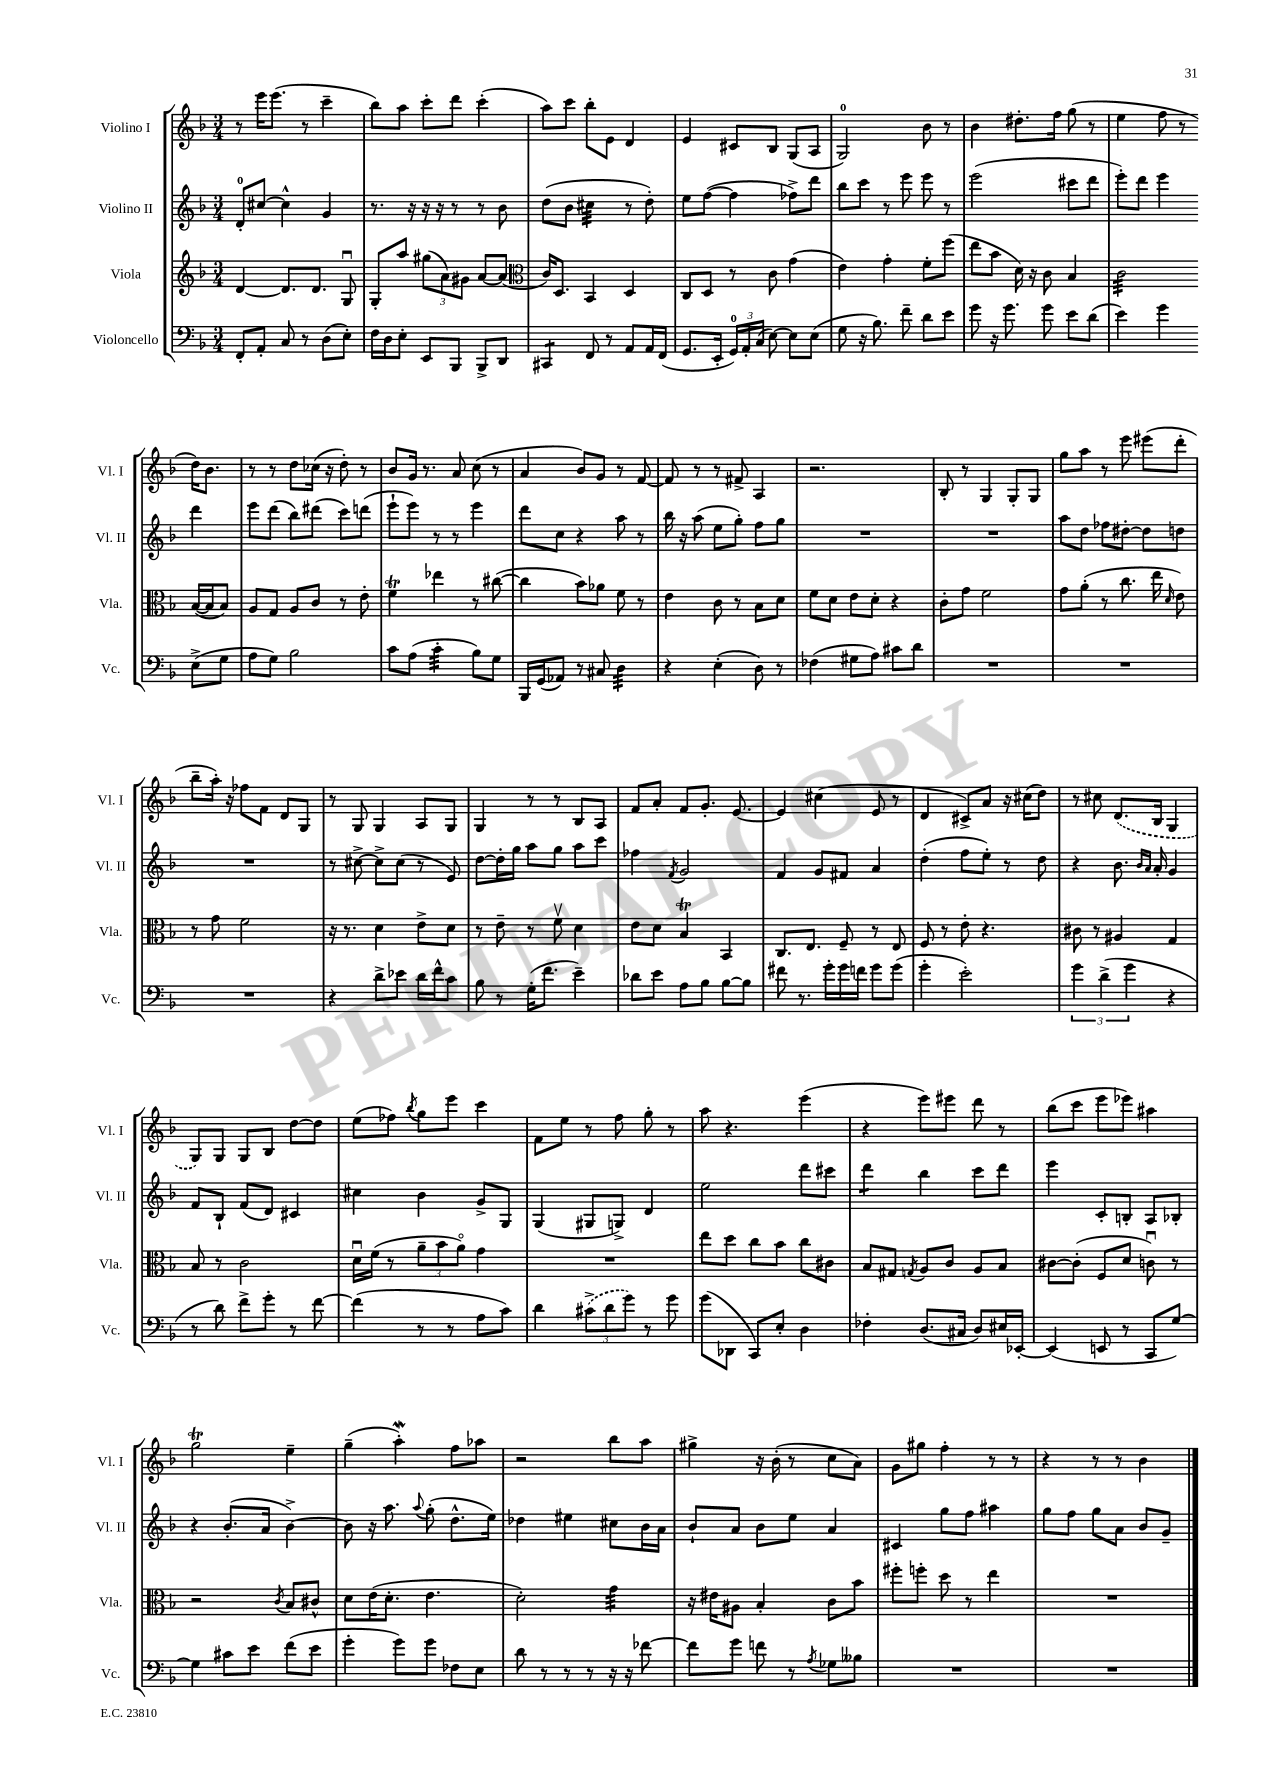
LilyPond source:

<<
\new StaffGroup <<
\new Staff = "s0" \with { instrumentName = "Violino I" shortInstrumentName = "Vl. I" } {
    \clef treble \key f \major \numericTimeSignature \time 3/4
    \autoBeamOff r8 e'''16[ e'''8.]( r8 c'''4-- |
    bes''8[) a''8] c'''8[-. d'''8] c'''4-.( |
    a''8[) c'''8] bes''8[-. e'8] d'4 |
    e'4 cis'8[ bes8] g8[( a8] |
    g2-0) bes'8 r8 |
    bes'4 dis''8.[-. f''16] g''8( r8 |
    e''4 f''8 r8 d''16[) bes'8.] |
    r8 r8 d''8[ ces''16]( r16 d''8-.) r8 |
    bes'8[ g'16] r8. a'8 c''8( r8 |
    a'4 bes'8[) g'8] r8 f'8~ |
    f'8 r8 r8 fis'8-> a4 |
    r2. |
    bes8-. r8 g4 g8[-. g8] |
    g''8[ a''8] r8 e'''8 eis'''8[( d'''8]-. |
    bes''8[-- a''16]-.) r16 fes''8[ f'8] d'8[ g8] |
    r8 g8 g4 a8[ g8] |
    g4 r8 r8 bes8[ a8] |
    f'8[ a'8]-. f'8[ g'8.]-. e'8.~ |
    e'4 cis''4( e'8 r8 |
    d'4 cis'8[->) a'8] r16 cis''16[( d''8]) |
    r8 cis''8 \once \slurDashed d'8.[( bes16] g4 |
    g8[) g8] g8[ bes8] d''8[~ d''8] |
    e''8[( fes''8]) \acciaccatura { bes''8 } g''8[ e'''8] c'''4 |
    f'8[ e''8] r8 f''8 g''8-. r8 |
    a''8 r4. e'''4( |
    r4 e'''8[) eis'''8] d'''8 r8 |
    bes''8[( c'''8] e'''8[ ees'''8]) ais''4 |
    g''2\trill e''4-- |
    g''4--( a''4-.\mordent) f''8[ aes''8] |
    r2 bes''8[ a''8] |
    gis''4-> r16 bes'16-.( r8 c''8[ a'8]) |
    g'8[ gis''8] f''4-. r8 r8 |
    r4 r8 r8 bes'4 \bar "|." |
}
\new Staff = "s1" \with { instrumentName = "Violino II" shortInstrumentName = "Vl. II" } {
    \clef treble \key f \major \numericTimeSignature \time 3/4
    \autoBeamOff d'8[-0-. cis''8]~ cis''4-^ g'4 |
    r8. r16 r16 r16 r8 r8 bes'8 |
    d''8[( bes'8] cis''4:32 r8 d''8-.) |
    e''8[ f''8]~( f''4 fes''8[->) d'''8] |
    bes''8[ c'''8] r8 e'''8 e'''8 r8 |
    e'''2( cis'''8[ d'''8] |
    e'''8[-.) d'''8] e'''4 d'''4 |
    e'''8[ d'''8]( bes''8[) dis'''8]( c'''8[) d'''8]( |
    e'''8[-! e'''8]) r8 r8 e'''4 |
    d'''8[ c''8] r4 a''8 r8 |
    bes''16 r16 a''8( e''8[ g''8]-.) f''8[ g''8] |
    R2. |
    R2. |
    a''8[ d''8] fes''8[ dis''8]~-. dis''8[ d''8] |
    R2. |
    r8 cis''8~-> cis''8[-> cis''8]( r8 e'8) |
    d''8[~ d''16-. g''16] a''8[ g''8] a''8[ c'''8] |
    fes''4 \acciaccatura { f'8 } g'2 |
    f'4 g'8[ fis'8] a'4 |
    d''4-.( f''8[ e''8]-.) r8 d''8 |
    r4 bes'8. \grace { bes'16[ a'16] } a'16-. g'4 |
    f'8[ bes8]-! f'8[( d'8]) cis'4 |
    cis''4 bes'4 g'8[-> g8] |
    g4( gis8[ g8]->) d'4 |
    e''2 d'''8[ cis'''8] |
    d'''4:8 bes''4 c'''8[ d'''8] |
    e'''4 c'8[-. b8]-. a8[ bes8]-. |
    r4 bes'8.[-.( a'16] bes'4~->) |
    bes'8 r16 a''8. \appoggiatura { a''8 } g''8-.( d''8.[-^ e''16]) |
    des''4 eis''4 cis''8[ bes'16 a'16] |
    bes'8[-! a'8] bes'8[ e''8] a'4 |
    cis'4 g''8[ f''8] ais''4 |
    g''8[ f''8] g''8[ a'8] bes'8[ g'8]-- \bar "|." |
}
\new Staff = "s2" \with { instrumentName = "Viola" shortInstrumentName = "Vla." } {
    \clef treble \key f \major \numericTimeSignature \time 3/4
    \autoBeamOff d'4~ d'8.[ d'8.] g8\downbow |
    g8[-. a''8] \tuplet 3/2 { gis''8[( a'8) gis'8] } a'8[~ a'8]( |
    \clef alto c'16[) d8.] bes,4 d4 |
    c8[ d8] r8 c'8 g'4( |
    e'4) g'4-. f'8[-. f''8]( |
    e''8[ bes'8] d'16) r16 c'8 bes4 |
    c'2:32 bes16[~( bes16 bes8]) |
    a8[ g8] a8[ c'8] r8 e'8-. |
    f'4\trill ees''4 r8 cis''8~( |
    cis''4 bes'8[) aes'8] f'8 r8 |
    e'4 c'8 r8 bes8[ d'8] |
    f'8[ d'8] e'8[ d'8]-. r4 |
    c'8[-. g'8] f'2 |
    g'8[ a'8]-.( r8 c''8. e''16 \grace { d'16 } e'8) |
    r8 g'8 f'2 |
    r16 r8. d'4 e'8[-> d'8] |
    r8 e'8-- r8 f'8\upbow d'4 |
    e'8[ d'8] bes4\trill bes,4 |
    c8.[ e8.] f8-- r8 e8 |
    f8 r8 e'8-. r4. |
    cis'8 r8 ais4 g4 |
    bes8 r8 c'2 |
    d'16[\downbow f'16]( r8 \tuplet 3/2 { a'8[-- bes'8 a'8]\flageolet) } g'4 |
    R2. |
    e''8[ d''8] c''8[ bes'8] c''8[ cis'8] |
    bes8[ gis8] \acciaccatura { g8 } a8[ c'8] a8[ bes8] |
    cis'8[~ cis'8]-.( f8[ d'8] c'8\downbow) r8 |
    r2 \acciaccatura { c'8 } bes8[ cis'8]-^ |
    d'8[ e'16( d'8.]-. e'4. |
    d'2-.) g'4:32 |
    r16 eis'16[ ais8] bes4-. c'8[ bes'8] |
    fis''8[-. f''8]-. d''8 r8 e''4 |
    R2. \bar "|." |
}
\new Staff = "s3" \with { instrumentName = "Violoncello" shortInstrumentName = "Vc." } {
    \clef bass \key f \major \numericTimeSignature \time 3/4
    \autoBeamOff f,8[-. a,8]-. c8 r8 d8[( e8]-.) |
    f16[ d16 e8]-. e,8[ bes,,8] bes,,8[-> d,8] |
    cis,4:8 f,8 r8 a,8[ a,16 f,16]( |
    g,8.[ e,16]-. \tuplet 3/2 { g,16[-0) a,16-. c16]( } e8~) e8[ e8]( |
    g8 r16 bes8.) f'8-- d'8[ e'8] |
    g'8 r16 g'8. g'8 e'8[ d'8]( |
    e'4) g'4 e8[->( g8] |
    a8[ g8]) bes2 |
    c'8[ a8]( c'4:32-. bes8[) g8] |
    bes,,16[ g,16( aes,8]) r8 cis8 d4:32 |
    r4 e4-.( d8) r8 |
    fes4( gis8[ a8]) cis'8[ d'8] |
    R2. |
    R2. |
    R2. |
    r4 d'8[-> ees'8] d'16[ f'16-^ c'8] |
    bes8 r8 g16[-.( f'8.] e'4--) |
    des'8[ e'8] a8[ bes8] bes8[~ bes8] |
    fis'8 r8. g'16[-. g'16 f'16] g'8[ g'8]( |
    g'4-. e'2-.) |
    \tuplet 3/2 { g'4 d'4->( g'4 } r4 |
    r8 d'8) f'8[-> g'8]-. r8 f'8~ |
    f'4( r8 r8 a8[ c'8]) |
    d'4 \tuplet 3/2 { \once \slurDashed cis'8[->( d'8 g'8]) } r8 g'8 |
    g'8[( des,8] c,8[) e8]-. d4 |
    fes4-. d8.[( cis16] d8[) eis16 ees,16]~-. |
    ees,4( e,8 r8 c,8[ g8]~) |
    g4 cis'8[ e'8] f'8[( e'8] |
    g'4-. g'8[) g'8] fes8[ e8] |
    d'8 r8 r8 r8 r16 r16 fes'8~ |
    fes'8[ g'8] f'8 r8 \acciaccatura { a8 } ges8[ beses8] |
    R2. |
    R2. \bar "|." |
}
>>
>>
\layout { \context { \Score \remove "Bar_number_engraver" } }
